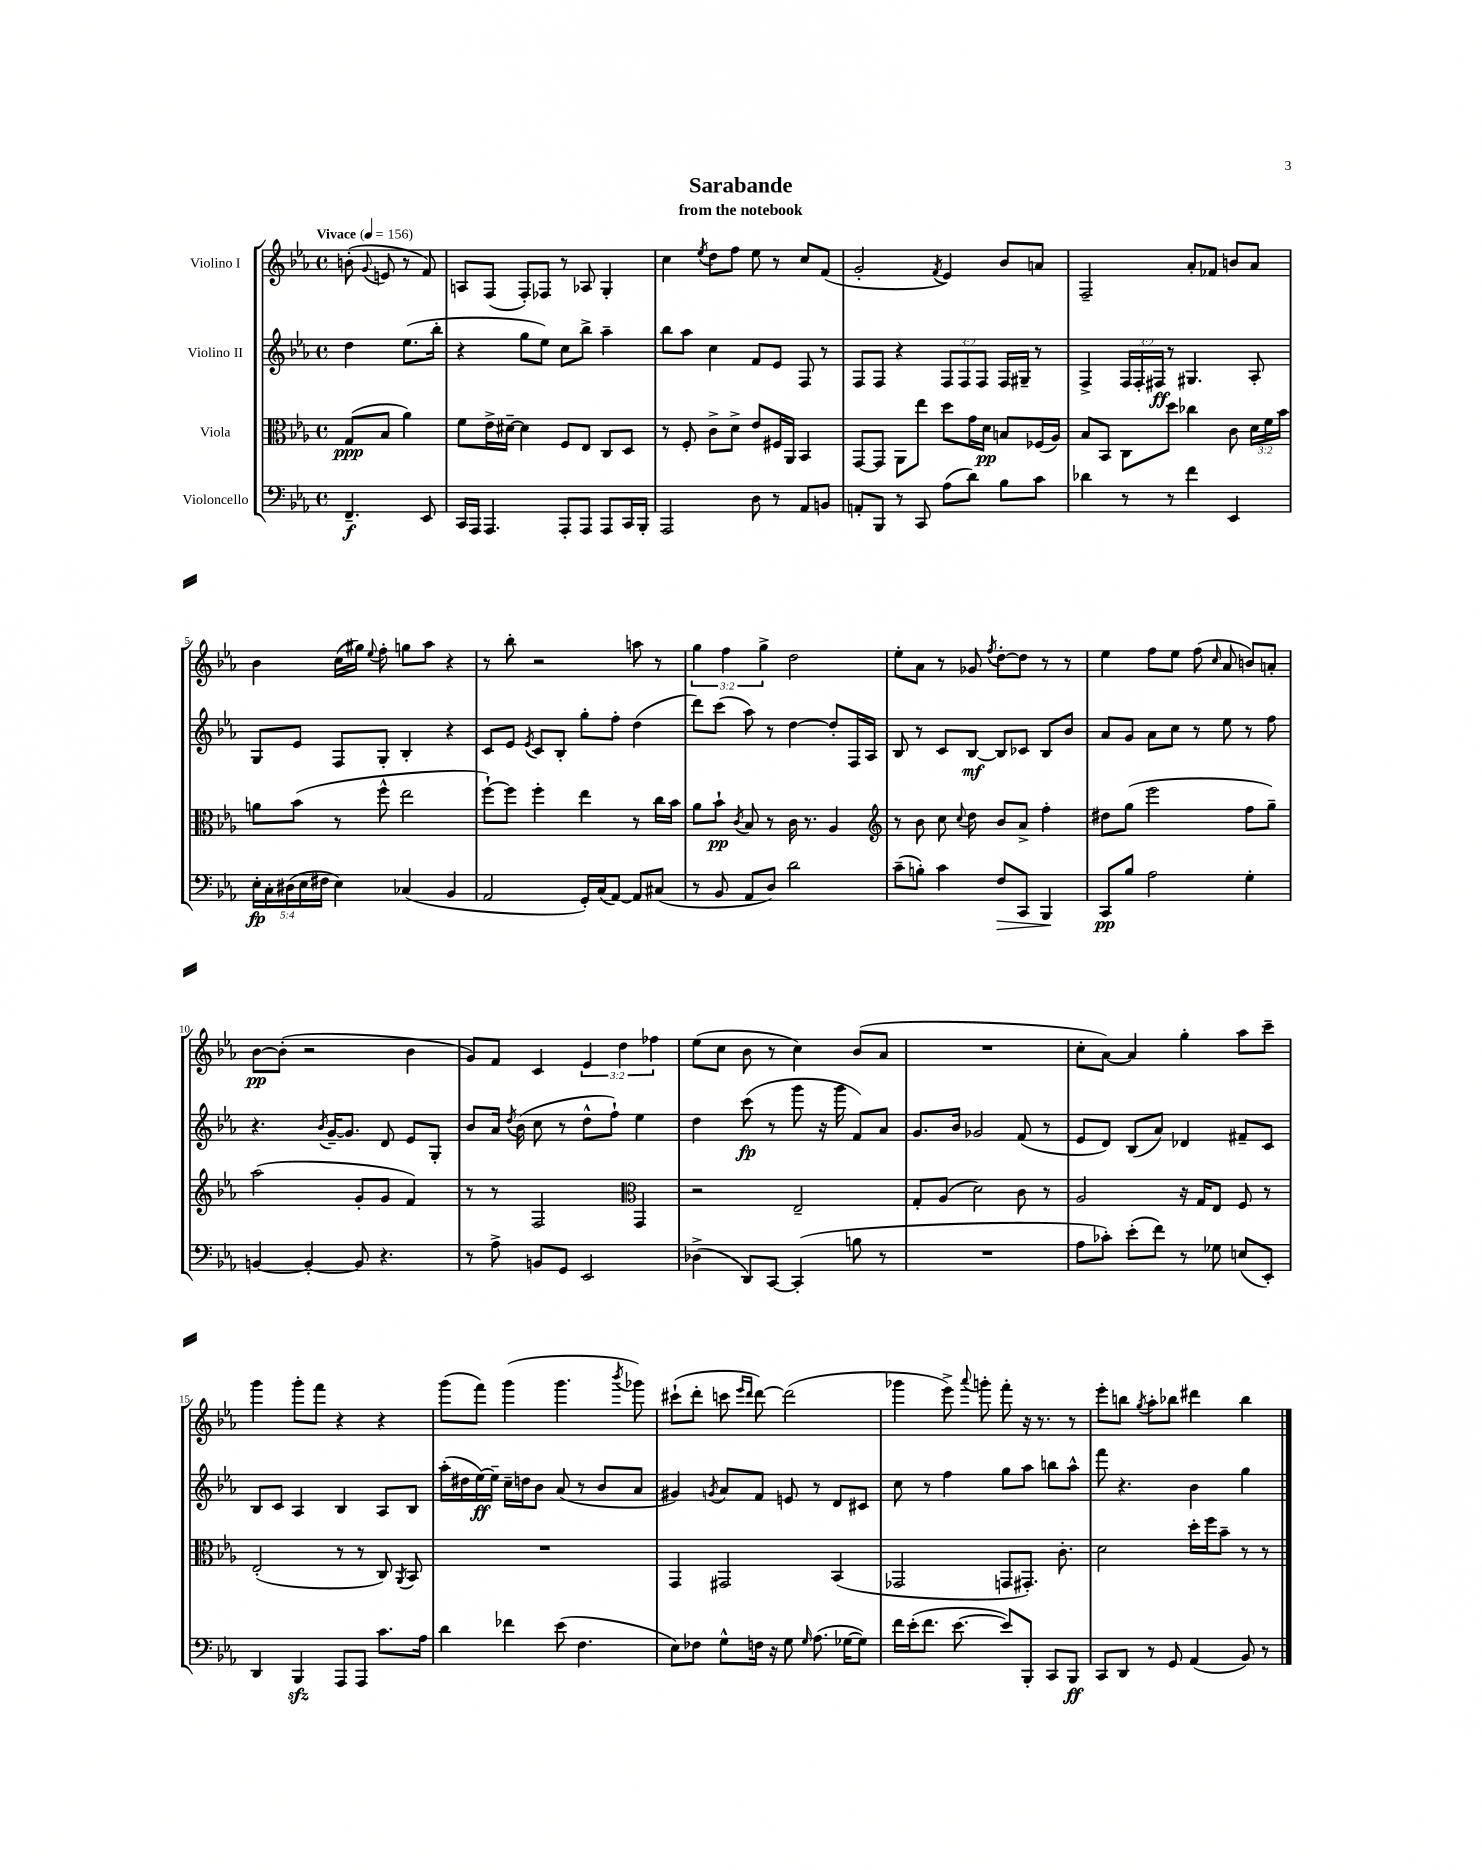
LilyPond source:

\header { title = "Sarabande" subtitle = "from the notebook" }
<<
\new StaffGroup <<
\new Staff = "s0" \with { instrumentName = "Violino I" } {
    \clef treble \key ees \major \defaultTimeSignature \time 4/4 \override Staff.TupletNumber.text = #tuplet-number::calc-fraction-text \partial 2 \tempo "Vivace" 4 = 156
    \autoBeamOff b'8-.( \appoggiatura { g'8 } e'8 r8 f'8) |
    a8[ f8]( f8[-.) fes8] r8 aes8 g4-. |
    c''4 \acciaccatura { ees''8 } d''8[ f''8] ees''8 r8 c''8[ f'8]( |
    g'2-. \acciaccatura { f'8 } ees'4) bes'8[ a'8] |
    f2-- aes'8[-. fes'8] b'8[ aes'8] |
    bes'4 c''16[( gis''16]) \appoggiatura { ees''8 } f''8-. g''8[ aes''8] r4 |
    r8 bes''8-. r2 a''8 r8 |
    \tuplet 3/2 { g''4 f''4 g''4-> } d''2 |
    ees''8[-. aes'8] r8 ges'8 \acciaccatura { f''8 } d''8[~-. d''8] r8 r8 |
    ees''4 f''8[ ees''8] f''8( \grace { c''16 } aes'8 b'8[) a'8]-. |
    bes'8[~\pp bes'8]-.( r2 bes'4 |
    g'8[) f'8] c'4 \tuplet 3/2 { ees'4 d''4 fes''4 } |
    ees''8[( c''8] bes'8 r8 c''4) bes'8[( aes'8] |
    R1 |
    c''8[-. aes'8]~) aes'4 g''4-. aes''8[ c'''8]-- |
    g'''4 g'''8[-. f'''8] r4 r4 |
    g'''8[( f'''8]) g'''4( g'''4. \acciaccatura { bes'''8 } ges'''8) |
    cis'''8[-!( d'''8]-. c'''8 \grace { ees'''16[ d'''16] } d'''8~) d'''2( |
    ges'''4 ees'''8->) \appoggiatura { aes'''8 } g'''8-. f'''8-. r16 r8. r8 |
    ees'''8[-. b''8] \acciaccatura { g''8 } aes''8[-. bes''8] dis'''4 bes''4 \bar "|." |
}
\new Staff = "s1" \with { instrumentName = "Violino II" } {
    \clef treble \key ees \major \defaultTimeSignature \time 4/4 \override Staff.TupletNumber.text = #tuplet-number::calc-fraction-text \partial 2
    \autoBeamOff d''4 ees''8.[( bes''16]-. |
    r4 g''8[ ees''8]) c''8[ bes''8]-> aes''4-- |
    bes''8[ aes''8] c''4 f'8[ ees'8] f8 r8 |
    f8[ f8] r4 \tuplet 3/2 { f8[ f8 f8] } f16[ gis16]-- r8 |
    f4-> \tuplet 3/2 { f16[ f16-. fis16]\ff } r8 gis4. aes8-. |
    g8[ ees'8] f8[ g8]-. bes4-. r4 |
    c'8[ ees'8] \acciaccatura { ees'8 } c'8[ bes8]-. g''8[-. f''8]-. d''4( |
    d'''8[) c'''8]( aes''8) r8 d''4~ d''8[-. f16 aes16] |
    bes8 r8 c'8[ bes8]~\mf bes8[ ces'8] bes8[ bes'8] |
    aes'8[ g'8] aes'8[ c''8] r8 ees''8 r8 f''8 |
    r4. \acciaccatura { bes'8 } g'16[~-- g'8.] d'8 ees'8[ g8]-. |
    bes'8[ aes'16] \acciaccatura { d''8 } bes'16( c''8 r8 d''8[-^ f''8]-!) ees''4 |
    d''4 c'''8\fp( r8 g'''8 r16 g'''16 f'8[) aes'8] |
    g'8.[ bes'16] ges'2 f'8( r8 |
    ees'8[ d'8]) bes8[( aes'8]) des'4 fis'8[-- c'8] |
    bes8[ c'8] aes4 bes4 aes8[ bes8] |
    aes''16[-.( dis''16 ees''16~\ff) ees''16]-- c''16[-- d''16 bes'8] aes'8( r8 bes'8[ aes'8] |
    gis'4) \acciaccatura { g'8 } aes'8[ f'8] e'8 r8 d'8[ cis'8] |
    c''8 r8 f''4 g''8[ aes''8] b''8[ aes''8]-^ |
    f'''8 r4. bes'4 g''4 \bar "|." |
}
\new Staff = "s2" \with { instrumentName = "Viola" } {
    \clef alto \key ees \major \defaultTimeSignature \time 4/4 \override Staff.TupletNumber.text = #tuplet-number::calc-fraction-text \partial 2
    \autoBeamOff g8[\ppp( bes8] aes'4) |
    f'8[ ees'16-> dis'16]~-- dis'4 f8[ ees8] c8[ d8] |
    r8 f8-. c'8[-> d'8]-> ees'8[ fis16 aes,16] bes,4 |
    g,8[~ g,8] aes,8[ ees''8] d''8[ g'16 d'16]\pp b8[ fes16( aes16]) |
    bes8[ bes,8] c8[ d''8] ces''4 c'8 \tuplet 3/2 { d'16[ f'16 bes'16] } |
    a'8[ bes'8]( r8 f''8-^ ees''2 |
    f''8[~-!) f''8] f''4-. ees''4 r8 c''16[ bes'16] |
    aes'8[ bes'8]-!\pp \acciaccatura { c'8 } bes8 r8 c'16 r8. aes4 |
    \clef treble r8 bes'8 c''8 \appoggiatura { c''8 } d''8 bes'8[ aes'8]-> f''4-. |
    dis''8[ g''8]( ees'''2 f''8[ g''8]--) |
    aes''2( g'8[-. g'8] f'4) |
    r8 r8 f2 \clef alto g,4 |
    r2 ees2-- |
    g8[-. aes8]( d'2) c'8 r8 |
    aes2 r16 g16[ ees8] f8 r8 |
    ees2-.( r8 r8 c8) \acciaccatura { aes,8 } bes,8 |
    R1 |
    g,4 gis,2 bes,4( |
    ges,2 g,8[ gis,8.]-.) c'8.-. |
    d'2 d''16[-. f''16 bes'8]-- r8 r8 \bar "|." |
}
\new Staff = "s3" \with { instrumentName = "Violoncello" } {
    \clef bass \key ees \major \defaultTimeSignature \time 4/4 \override Staff.TupletNumber.text = #tuplet-number::calc-fraction-text \partial 2
    \autoBeamOff f,4.--\f ees,8 |
    c,16[ aes,,16] aes,,4. aes,,8[-. aes,,8] aes,,8[ c,16 bes,,16]-. |
    aes,,2 d8 r8 aes,8[ b,8] |
    a,8[-. bes,,8] r8 c,8 aes8[( d'8]) bes8[ c'8] |
    des'4 r8 r8 f'4 ees,4 |
    \tuplet 5/4 { ees16[-.\fp c16-. dis16( ees16 fis16] } ees4) ces4( bes,4 |
    aes,2 g,16[-.) c16( aes,8]~) aes,8[ cis8]( |
    r8 bes,8 aes,8[ d8]) d'2 |
    c'8[--( b8]-.) c'4 f8[\> c,8] bes,,4\! |
    c,8[\pp bes8] aes2 g4-. |
    b,4~ b,4~-. b,8 r4. |
    r8 aes8-> b,8[ g,8] ees,2 |
    des4->( d,8[) c,8]~ c,4-.( b8 r8 |
    R1 |
    aes8[ ces'8]-.) ees'8[-.( f'8]) r8 ges8 e8[( ees,8]-.) |
    d,4 bes,,4\sfz aes,,8[ aes,,8] c'8.[ aes16] |
    d'4 fes'4 ees'8( f4. |
    ees8[) fes8] g8[-^ f16] r16 g8 \grace { g16 } aes8.( ges16[~ ges8]) |
    f'16[ ees'16-.( f'8.] ees'8.~ ees'8[) bes,,8]-. c,8[ bes,,8]\ff |
    c,8[ d,8] r8 g,8 aes,4( bes,8) r8 \bar "|." |
}
>>
>>
